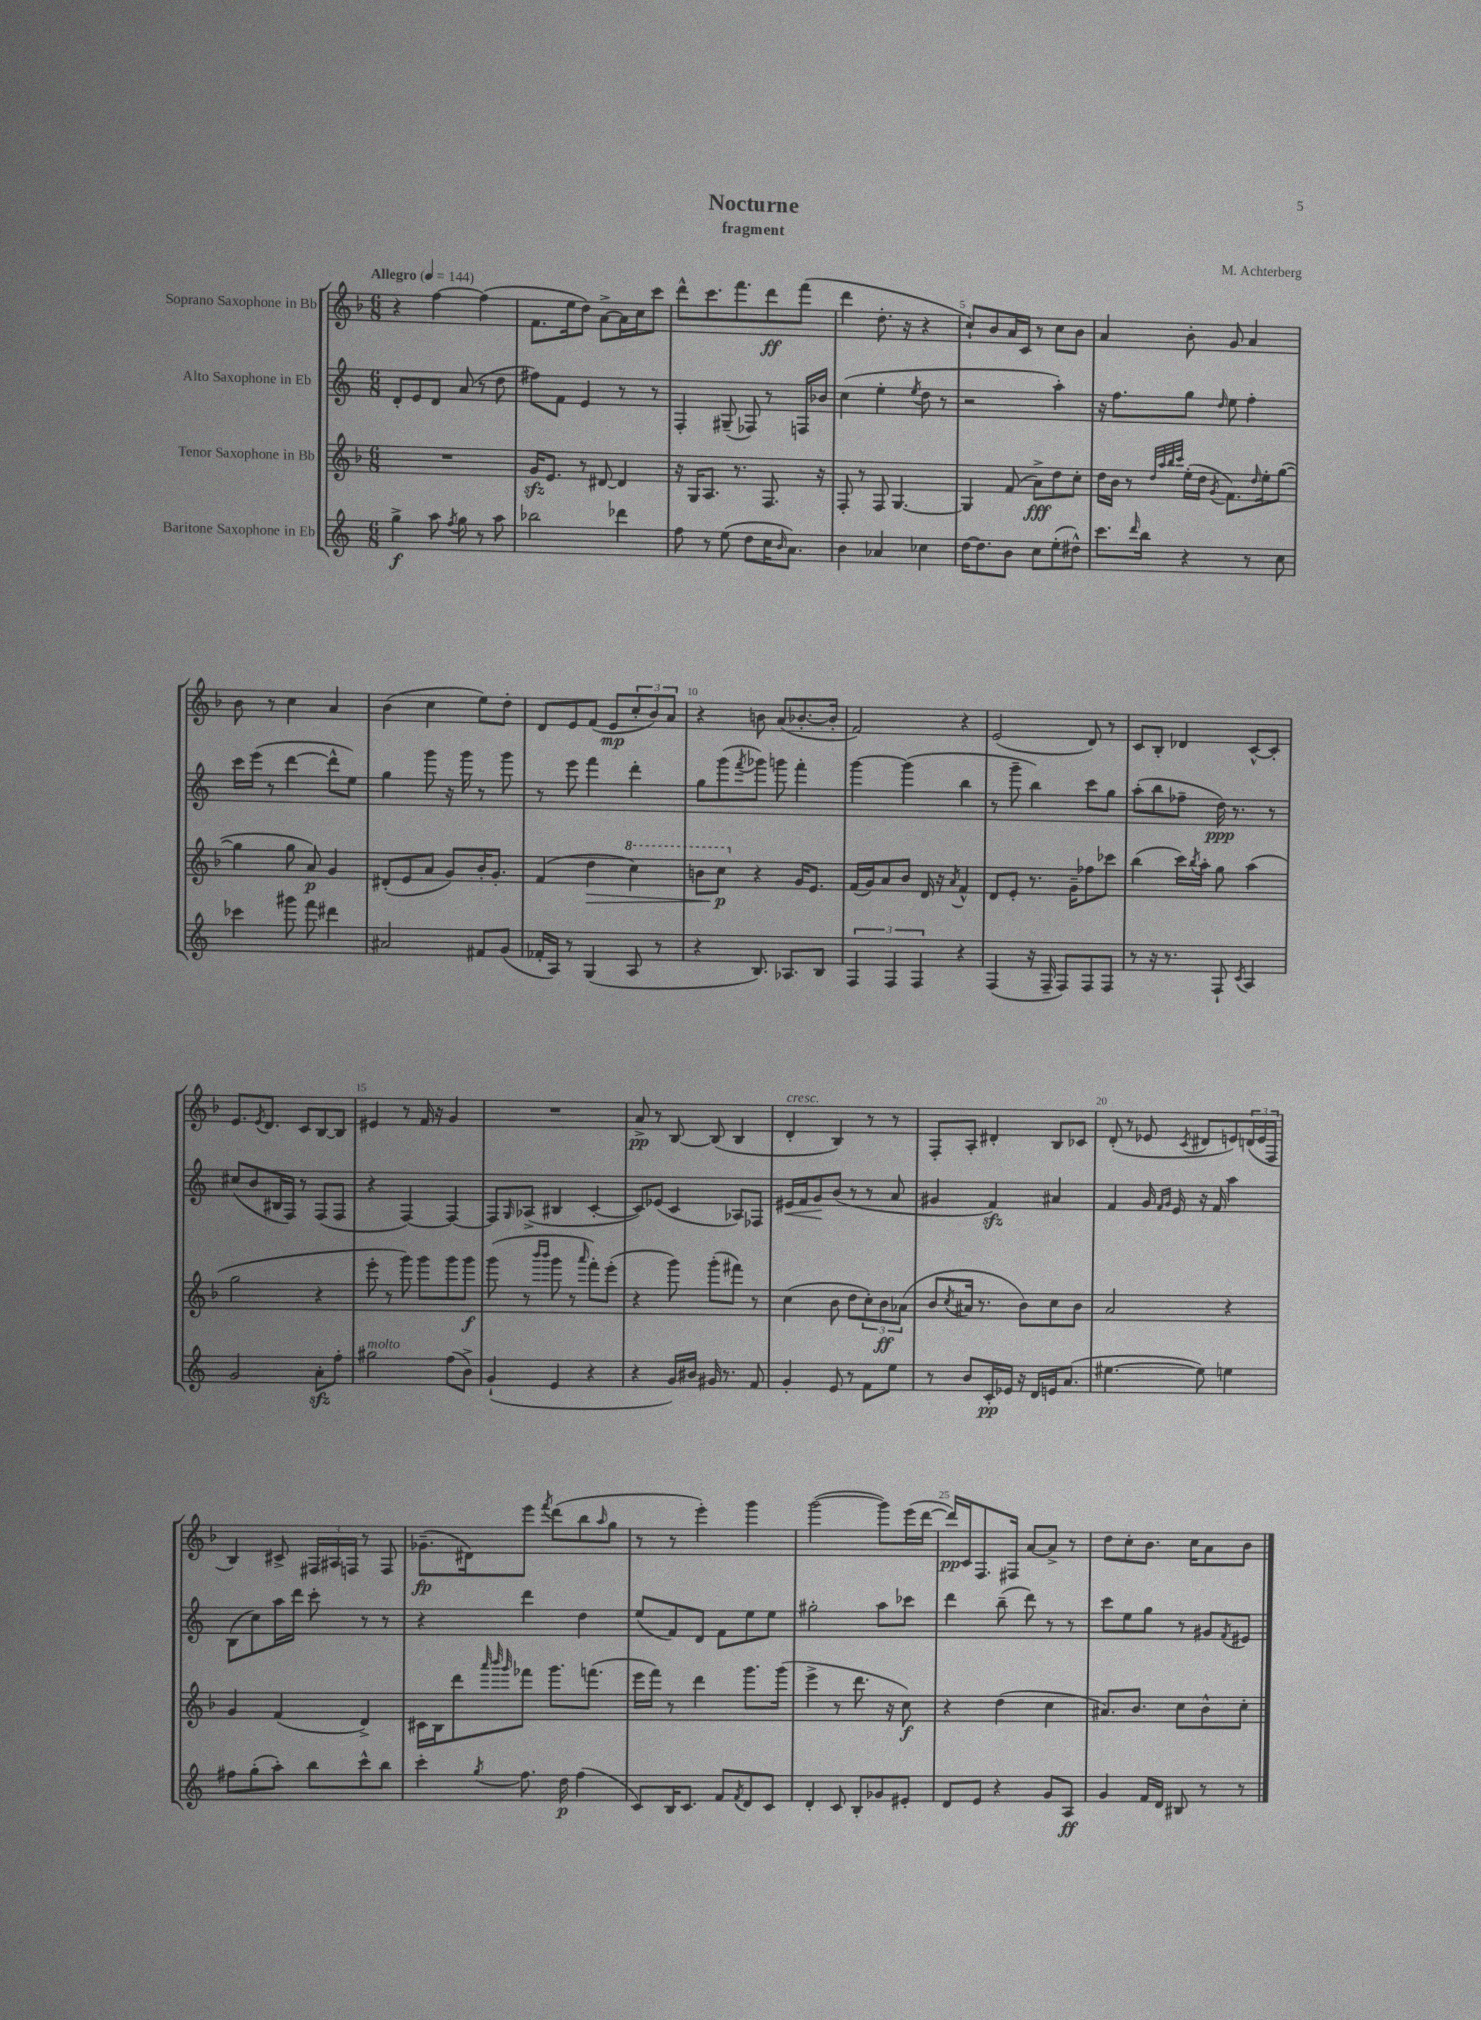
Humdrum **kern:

**kern	**kern	**kern	**kern
*staff4	*staff3	*staff2	*staff1
*clefG2	*clefG2	*clefG2	*clefG2
*k[]	*k[b-]	*k[]	*k[b-]
*M6/8	*M6/8	*M6/8	*M6/8
*MM144	*MM144	*MM144	*MM144
4gg^\	2.r	8d'/L	4r
.	.	8e/	.
8aa\	.	8d/J	[4ff\
8qff/	.	.	.
8gg\	.	(8a/	.
8r	.	8r	(4ff\]
8aa\	.	8dd\	.
=	=	=	=
2bb-\	16g/LK	8ff#\L)	8.f\L
.	8.e/J	.	.
.	.	8f\J	.
.	.	.	16ee\k
.	8r	4e/	8dd\J)
.	[8d#/	.	[8a^\L
4ddd-\	4d#/]	8r	16a\]L
.	.	.	16cc\J
.	.	8r	8ccc\J
=	=	=	=
8ff\	16r	4F'/	8ddd^^\L
.	16G/LK	.	.
8r	8.A/J	.	8.ccc\
(8ee\	.	(8G#~/	.
.	8.r	.	8.fff\
8dd\L	.	8F-/)	.
16cc\K	8.F/	8r	8ddd\
16qqb/	.	.	.
8.a\J)	.	.	.
.	.	16F/LL	(8fff\J
.	16r	16b-/JJ	.
=	=	=	=
4b\	8F'/	(4cc\	4ddd\
.	8r	.	.
4a-/	8F/	4ee'\	8.dd'\
.	[4.G/	.	.
.	.	.	16r
.	.	8qee/	.
4cc-\	.	8dd\	4r
.	.	8r	.
=	=	=	=
[16dd\LK	4G/]	2r	8cc`/L)
8.dd\]	.	.	.
.	.	.	8b-/
8b\J	(8f/	.	16a/L
.	.	.	16c/JJ
8cc\L	8a^\L)	.	8r
(8ee'\	8dd\	4aa'\)	8cc\L
8dd#^^\J)	8cc'\J	.	8b-\J
=	=	=	=
8.ccc\L	16dd\LL	16r	4a/
.	16b-\JJ	8.ff\L	.
.	8r	.	.
16qqddd/	.	.	.
16bb\Jk	.	.	.
.	32qqdd/LLL	.	.
.	32qqaa/	.	.
.	32qqbb-/	.	.
.	32qqccc/JJJ	.	.
4r	(16ee'\LL	8gg\J	8b-'\
.	16dd\JJ	.	.
.	8qg/	16qqdd/	.
.	8.f\L)	8ee\	8g/
8r	.	4ff'\	4a/
.	16qqdd/	.	.
.	16ee'\k	.	.
8cc\	([8gg\J	.	.
=	=	=	=
4ccc-\	4gg\]	16ccc\LL	8b-\
.	.	(16eee\JJ	.
.	.	8r	8r
8ggg#\	8gg\	[4ddd\	4cc\
8fff\	8a/)	.	.
4ddd#\	4g/	8ddd^^\]L	4a/
.	.	8ee\J)	.
=	=	=	=
2a#/	(8d#'/L	4gg\	(4b-\
.	8e/	.	.
.	8a/J	8ggg\	4cc\
.	8g/L)	16r	.
.	.	16ggg\	.
8f#/L	16b-'/K	8r	8ee\L)
.	8.g'/J	.	.
(8g/J	.	8ggg\	8dd'\J
=	=	=	=
16f-'/LL	(4f/	8r	8d/L
16A/JJ)	.	.	.
8r	.	8eee\	8e/
(4G/	4dd\	4fff\	(8f/J
.	.	.	8e/L
8A/	4ccc\)	4ddd'\	12cc'/
.	.	.	12b-/)
8r	.	.	.
.	.	.	12a/J
=	=	=	=
4r	8bb\L	8gg\L	4r
.	8ccc\J	(8ggg\	.
.	.	8qfff/	.
8.B/)	4r	8ggg-\J)	8b\
.	.	8ggg\	(8a/L
8.A-/L	.	.	.
.	16g/LK	4fff'\	[8.b-'/
.	8.e/J	.	.
8B/J	.	.	.
.	.	.	16b-'/]Jk
=	=	=	=
6F/	(16f/LL	[4ggg\	2f/)
.	16g/J)	.	.
.	8a/	.	.
6F/	.	.	.
.	8b-/J	(4ggg\]	.
6F/	.	.	.
.	16d/	.	.
.	16r	.	.
.	8qa/	.	.
4r	4f^^/	4bb\	4r
=	=	=	=
(4F/	8d/L	8r	(2e/
.	8e'/J	8ggg~\	.
16r	8.r	4bb\)	.
16F~/	.	.	.
8F/L)	.	.	.
.	16g~\LK	.	.
8F/	8ff-\	8ccc\L	8d/)
8F/J	8ccc-\J	8gg\J	8r
=	=	=	=
8r	(4bb-\	(8aa'\L	8c/L
16r	.	8bb\	8B-'/J
8.r	.	.	.
.	16ccc\LL)	8ff-~\J	4d-/
.	8qbb-/	.	.
.	16aa'\JJ	.	.
8F`/	8gg\	16dd\)	.
.	.	8.r	.
8qc/	.	.	.
4A/	(4aa\	.	[8c^^/L
.	.	8r	8c'/]J
=	=	=	=
2g/	2gg\	(8cc#/L	8.e/L
.	.	8b/	.
.	.	.	8qe/
.	.	.	8.d/J
.	.	16B#/L	.
.	.	16F/JJ)	.
.	.	8r	8c/L
8a'\L	4r	(8F/L	[8B-/
8ff'\J	.	8F/J	8B-/]J
=	=	=	=
2gg#\	8eee'\	4r	4e#/
.	8r	.	.
.	8ggg\)	[4F/)	8r
.	8ggg\L	.	16f/
.	.	.	16r
(8ff\L	8ggg\	4F/_	4g/
8b^\J)	8ggg\J	.	.
=	=	=	=
(4g`/	(8ggg\	8F/]L	2.r
.	.	16qqG/	.
.	8r	(8A-^/J	.
.	16qqbbb-/LL	.	.
.	16qqbbb-/JJ	.	.
4e/	8ggg\	4B#/	.
.	8r	.	.
.	16qqaaa/	.	.
4r	8fff'\L)	[4c'/	.
.	(8eee'\J	.	.
=	=	=	=
4r	4r	8c/]L)	8a^/
.	.	(8e-/J	8r
16g/LL)	8ggg\)	4c/	[8B-/
16b#/JJ	.	.	.
16g#/	(8ggg'\L	.	(8B-/]
8.r	.	.	.
.	8fff#\J)	8A-/L)	4B-/
8f/	8r	8F-/J	.
=	=	=	=
4g'/	(4cc\	16e#/LL	4d'/
.	.	16f/J	.
.	.	8g/	.
8e/	8b-\	(8b/J	4B-/)
8r	8dd\L	8r	.
8f\L	12cc'\)	8r	8r
.	12b-\	.	.
8ee\J	.	8a/	8r
.	(12a-\J	.	.
=	=	=	=
8r	8b-/L	4g#/	8F'/L
.	8qcc/	.	.
8b/L	16a#/Jk	.	8A'/J
.	8.r	.	.
16c'/L	.	4f/)	4d#'/
16e-/JJ	.	.	.
16r	8b-\L)	.	.
16d/LL	.	.	.
16e/J	8cc\	4a#/	8B-/L
(8.a/J	.	.	.
.	8b-\J	.	8c-/J
=	=	=	=
[4.ee#\	2a/	4f/	(8d'/
.	.	.	8r
.	.	16g/	8e-/
.	.	16qqf/LL	.
.	.	16qqg/JJ	.
.	.	16e/	.
.	.	.	8qc/
8ee#\])	.	16r	8d#/L
.	.	16f/	.
4ee\	4r	4aa\	8e/)
.	.	.	(24d/L
.	.	.	24e/
.	.	.	24F/JJ
=	=	=	=
8ff#\L	4g/	(8B\L	4B-/)
(8gg'\	.	8cc\)	.
8aa'\J)	(4f/	16aa\L	8c#^/
.	.	16ddd\JJ	.
8bb\L	.	8ccc'\	24F#/LL
.	.	.	24A#/
.	.	.	24F/JJ
8ccc^^\	4d^/)	8r	8r
8bb\J	.	8r	8F/
=	=	=	=
4ccc'\	16c#\LL	4r	(8.g-~\L
.	16B-\J	.	.
.	8ddd\	.	.
.	.	.	16d#\k)
.	32qqaaa/	.	.
.	32qqbbb-/	.	.
8qgg/	32qqggg/	.	.
8.ff\	8fff-\J	4ddd\	8eee\J
.	.	.	8qfff/
.	8.ggg\L	.	(8ddd\L
16dd\	.	.	.
(4ff\	.	4dd\	8bb-\
.	(8.fff\J	.	.
.	.	.	16qqaa/
.	.	.	8gg\J
=	=	=	=
8c/L)	16eee\LL	(8ee/L	8r
.	16fff\JJ)	.	.
16B/K	8r	8f/)	8r
8.c/J	.	.	.
.	4ddd\	8d/J	4eee'\)
8f/L	.	8f\L	.
8qf/	.	.	.
8d/	8.ggg\L	8ee\	4ggg\
8c/J	.	8ee\J	.
.	(16ggg\Jk	.	.
=	=	=	=
4d'/	4eee^\	2gg#'\	([2ggg\
8c/	8r	.	.
8B'/L	8.ddd\	.	.
8g-/	.	8aa\L	8ggg\]L)
.	16r	.	.
8e#'/J	8cc\)	8ccc-\J	(16eee\L
.	.	.	[16ddd\JJ
=	=	=	=
8d/L	4r	4ddd\	16ddd/]LL)
.	.	.	16c/J
8e/J	.	.	8.F/
4r	(4dd\	(8bb~\	.
.	.	.	16F#/Jk
.	.	8ddd\)	[8a/L
8g/L	4cc\	8r	8a^/]J
8A/J	.	8r	8r
=	=	=	=
4g/	8.a#/L)	8ccc\L	8dd\L
.	.	8ee\	8cc'\
.	8.b-/J	.	.
16f/LL	.	8gg\J	8.b-\J
16d/JJ	.	.	.
8B#/	8cc\L	8r	.
.	.	.	16cc\LK
8r	8b-^^\	8g#/L	8a\
.	.	8qf/	.
8r	8cc'\J	8e#/J	8b-\J
==	==	==	==
*-	*-	*-	*-
